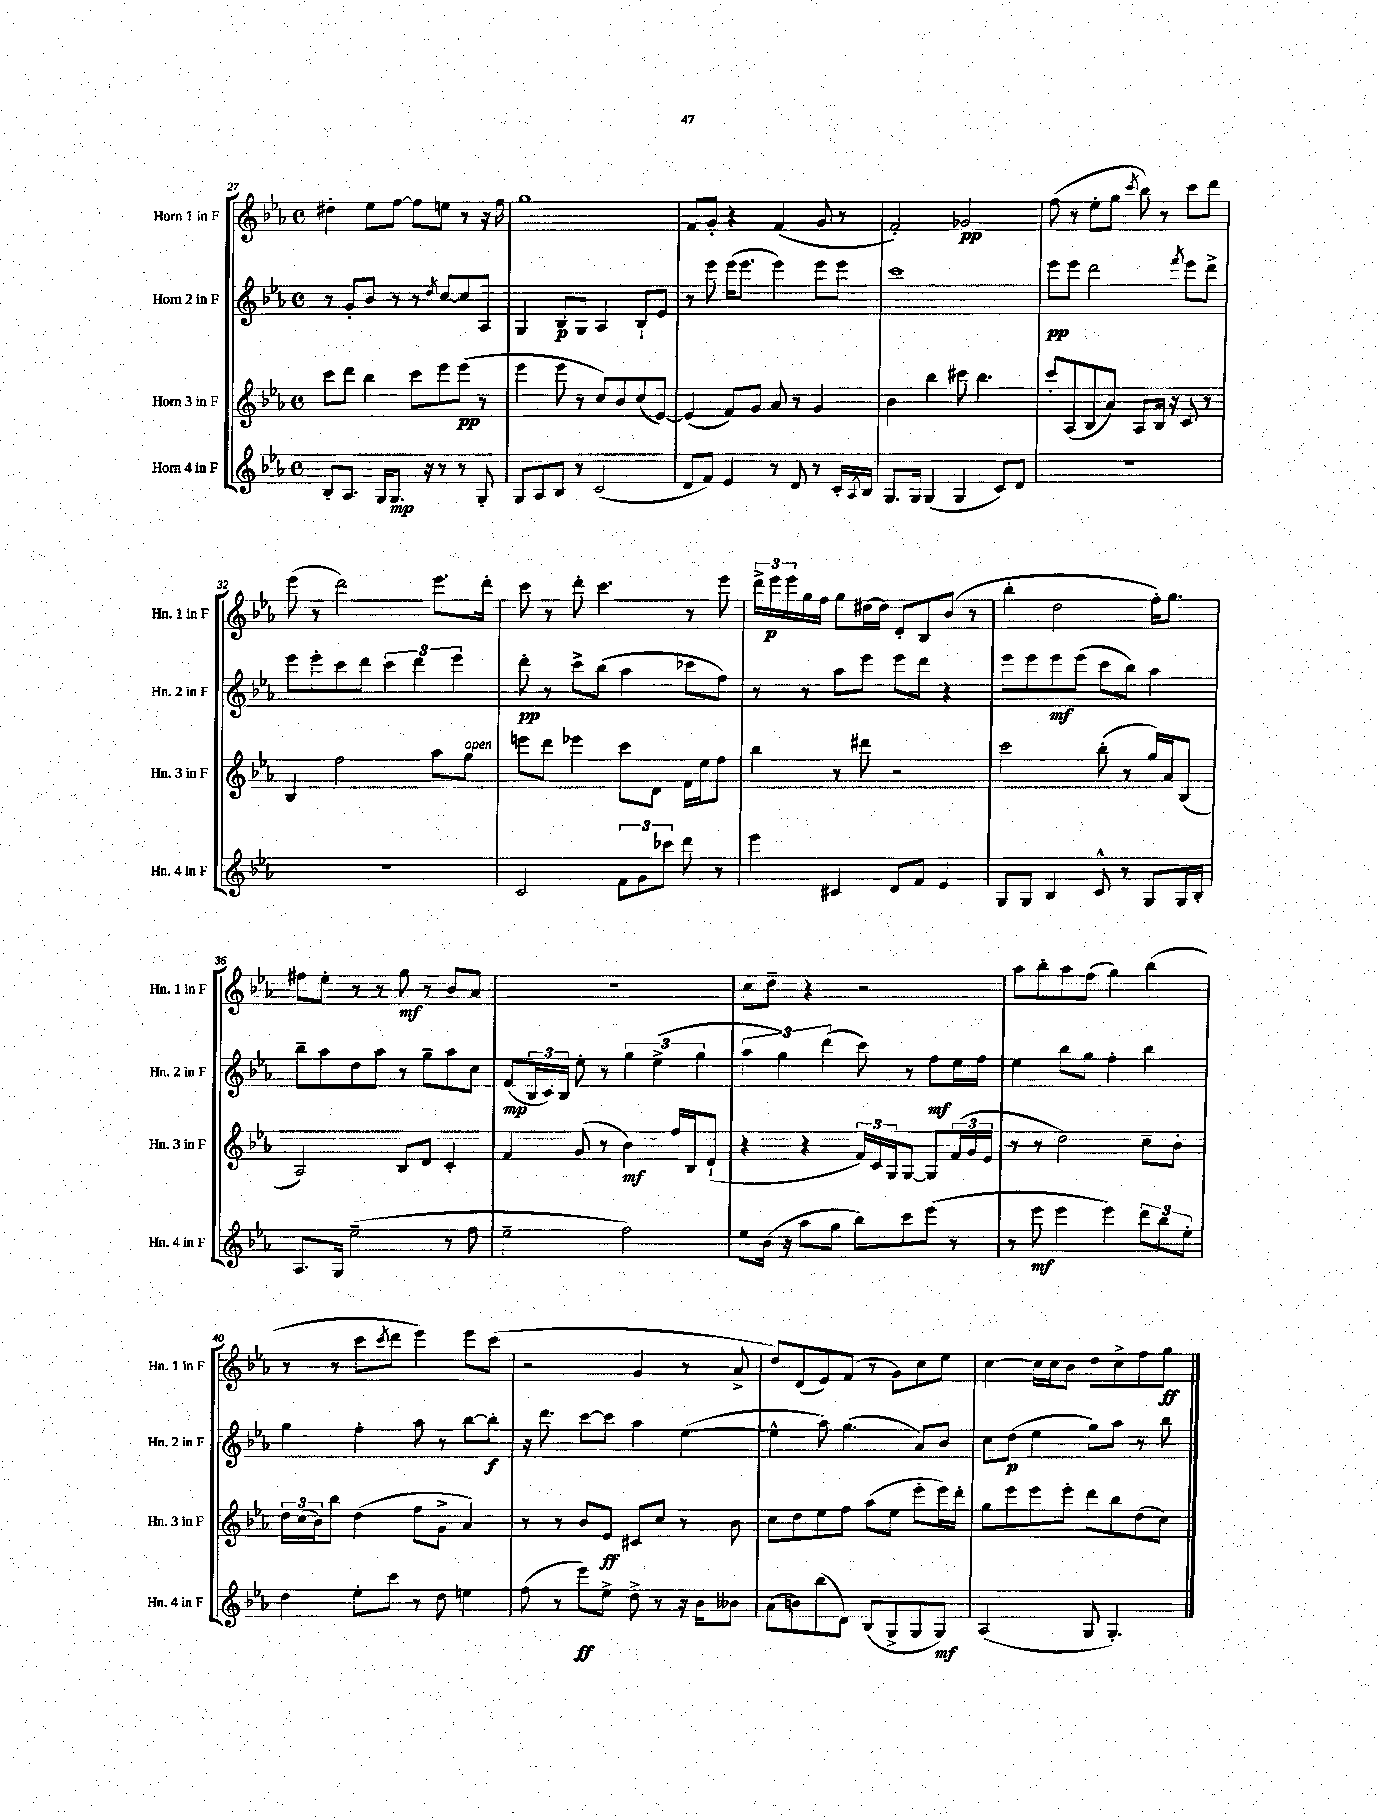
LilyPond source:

<<
\new StaffGroup <<
\new Staff = "s0" \with { instrumentName = "Horn 1 in F" shortInstrumentName = "Hn. 1 in F" } {
    \clef treble \key ees \major \defaultTimeSignature \time 4/4
    dis''4-. ees''8 f''8~ f''8 e''8 r8 r16 f''16 |
    g''1 |
    f'8 g'8-. r4 f'4( g'8 r8 |
    f'2-.) ges'2\pp |
    f''8( r8 ees''8-. g''8 \acciaccatura { c'''8 } bes''8) r8 c'''8 d'''8 |
    ees'''8( r8 d'''2) ees'''8. d'''16-. |
    c'''8 r8 d'''8-. c'''4. r8 ees'''8 |
    \tuplet 3/2 { d'''16-> ees'''16\p ees'''16 } g''16 f''16 g''8 dis''16~ dis''16 d'8-. bes8 bes'8( r8 |
    bes''4-. d''2 f''16-.) g''8. |
    fis''8 ees''8-. r8 r8 g''8\mf r8 bes'8 aes'8 |
    R1 |
    c''8 d''8-- r4 r2 |
    aes''8 bes''8-. aes''8 f''8( g''4) bes''4( |
    r8 r8 c'''8 \acciaccatura { c'''8 } d'''8 ees'''4) ees'''8 c'''8( |
    r2 g'4 r8 aes'8-> |
    d''8) d'8( ees'8) f'8( r8 g'8) c''8 ees''8 |
    c''4~ c''16 c''16 bes'8 d''8 c''8-> f''8 g''8\ff \bar "|." |
}
\new Staff = "s1" \with { instrumentName = "Horn 2 in F" shortInstrumentName = "Hn. 2 in F" } {
    \clef treble \key ees \major \defaultTimeSignature \time 4/4
    r8 g'8-. bes'8 r8 r8 \acciaccatura { d''8 } c''8~ c''8 aes8 |
    g4 bes8\p g8 aes4 bes8-! ees'8 |
    r8 ees'''8 ees'''16( ees'''8. ees'''4) ees'''8 ees'''8 |
    c'''1 |
    ees'''8\pp ees'''8 d'''2 \acciaccatura { f'''8 } ees'''8 d'''8-> |
    ees'''8 ees'''8-. c'''8 d'''8 \tuplet 3/2 { c'''4 d'''4 ees'''4 } |
    d'''8-.\pp r8 c'''8-> bes''8( aes''4 ces'''8 f''8) |
    r8 r8 aes''8 ees'''8 ees'''8 d'''8 r4 |
    ees'''8 ees'''8 ees'''8\mf ees'''8( c'''8 bes''8) aes''4 |
    bes''8-- aes''8 d''8 aes''8 r8 g''8-- aes''8 c''8 |
    f'8\mp( \tuplet 3/2 { bes16 c'16) bes16 } ees''8-. r8 \tuplet 3/2 { g''4 ees''4->( g''4 } |
    \tuplet 3/2 { aes''4 g''4) d'''4( } c'''8) r8 f''8\mf ees''16 f''16 |
    ees''4 bes''8 g''8 f''4-. bes''4 |
    g''4 f''4-. aes''8 r8 bes''8~ bes''8-.\f |
    r16 d'''8. c'''8~ c'''8 aes''4 ees''4~( |
    ees''4-^ aes''8) g''4.( aes'8) bes'8 |
    c''8 d''8\p( ees''4 g''8) aes''8 r8 bes''8 \bar "|." |
}
\new Staff = "s2" \with { instrumentName = "Horn 3 in F" shortInstrumentName = "Hn. 3 in F" } {
    \clef treble \key ees \major \defaultTimeSignature \time 4/4
    c'''8 d'''8 bes''4 c'''8 ees'''8 ees'''8\pp( r8 |
    ees'''4 ees'''8 r8 c''8) bes'8 c''8( ees'8~) |
    ees'4( f'8) g'8 aes'8 r8 g'4 |
    bes'4 bes''4 cis'''8 bes''4. |
    c'''8-. aes8( bes8 aes'8) aes8 bes16 r16 c'8 r8 |
    bes4 f''2 aes''8 g''8^\markup { \italic "open" } |
    e'''8 d'''8 ees'''4 c'''8 d'8 f'16 ees''16 f''8 |
    bes''4 r8 dis'''8 r2 |
    c'''2 bes''8-.( r8 g''16) aes'16 bes8( |
    aes2) bes8 d'8 c'4-. |
    f'4 g'8( r8 bes'4\mf) f''16 bes16 d'8-!( |
    r4 r4 \tuplet 3/2 { f'16) c'16 g16 } g8~ g8 \tuplet 3/2 { f'16( g'16 ees'16 } |
    r8 r8 d''2) c''8-- bes'8-. |
    \tuplet 3/2 { d''16 c''16( bes'16) } bes''8 d''4( f''8 g'8-> aes'4) |
    r8 r8 bes'8 ees'8\ff cis'8 c''8 r8 bes'8 |
    c''8 d''8 ees''8 f''8 aes''8( ees''8 ees'''8-. ees'''16) d'''16-. |
    g''8 ees'''8 ees'''8 ees'''8-. d'''8 bes''8 d''8( c''8) \bar "|." |
}
\new Staff = "s3" \with { instrumentName = "Horn 4 in F" shortInstrumentName = "Hn. 4 in F" } {
    \clef treble \key ees \major \defaultTimeSignature \time 4/4
    bes8-. aes8. g16 g8.\mp r16 r8 r8 g8-. |
    g8 aes8 bes8 r8 c'2( |
    d'8 f'8) ees'4 r8 d'8 r8 c'16-. \acciaccatura { aes8 } bes16 |
    g8. g16 g4( g4 c'8) d'8 |
    R1 |
    R1 |
    c'2 \tuplet 3/2 { f'8 g'8 ces'''8 } d'''8 r8 |
    ees'''4 cis'4 d'8 f'8 ees'4 |
    g8 g8 bes4 c'8-^ r8 g8 g16 bes16-. |
    aes8. g16 ees''2--( r8 f''8 |
    ees''2-- f''2) |
    ees''8 bes'16( r16 aes''8 g''8 bes''8) c'''8 ees'''8( r8 |
    r8 ees'''8\mf ees'''4 ees'''4) \tuplet 3/2 { d'''8 bes''8 ees''8-. } |
    d''4 ees''8-. c'''8 r8 d''8 e''4 |
    f''8( r8 ees'''8\ff) ees''8-> d''8-> r8 r16 bes'16 beses'8 |
    aes'8( b'8) bes''8( d'8) bes8( g8-> g8 g8\mf) |
    aes2( g8 g4.-.) \bar "|." |
}
>>
>>
\layout { \context { \Score currentBarNumber = #27 } }
